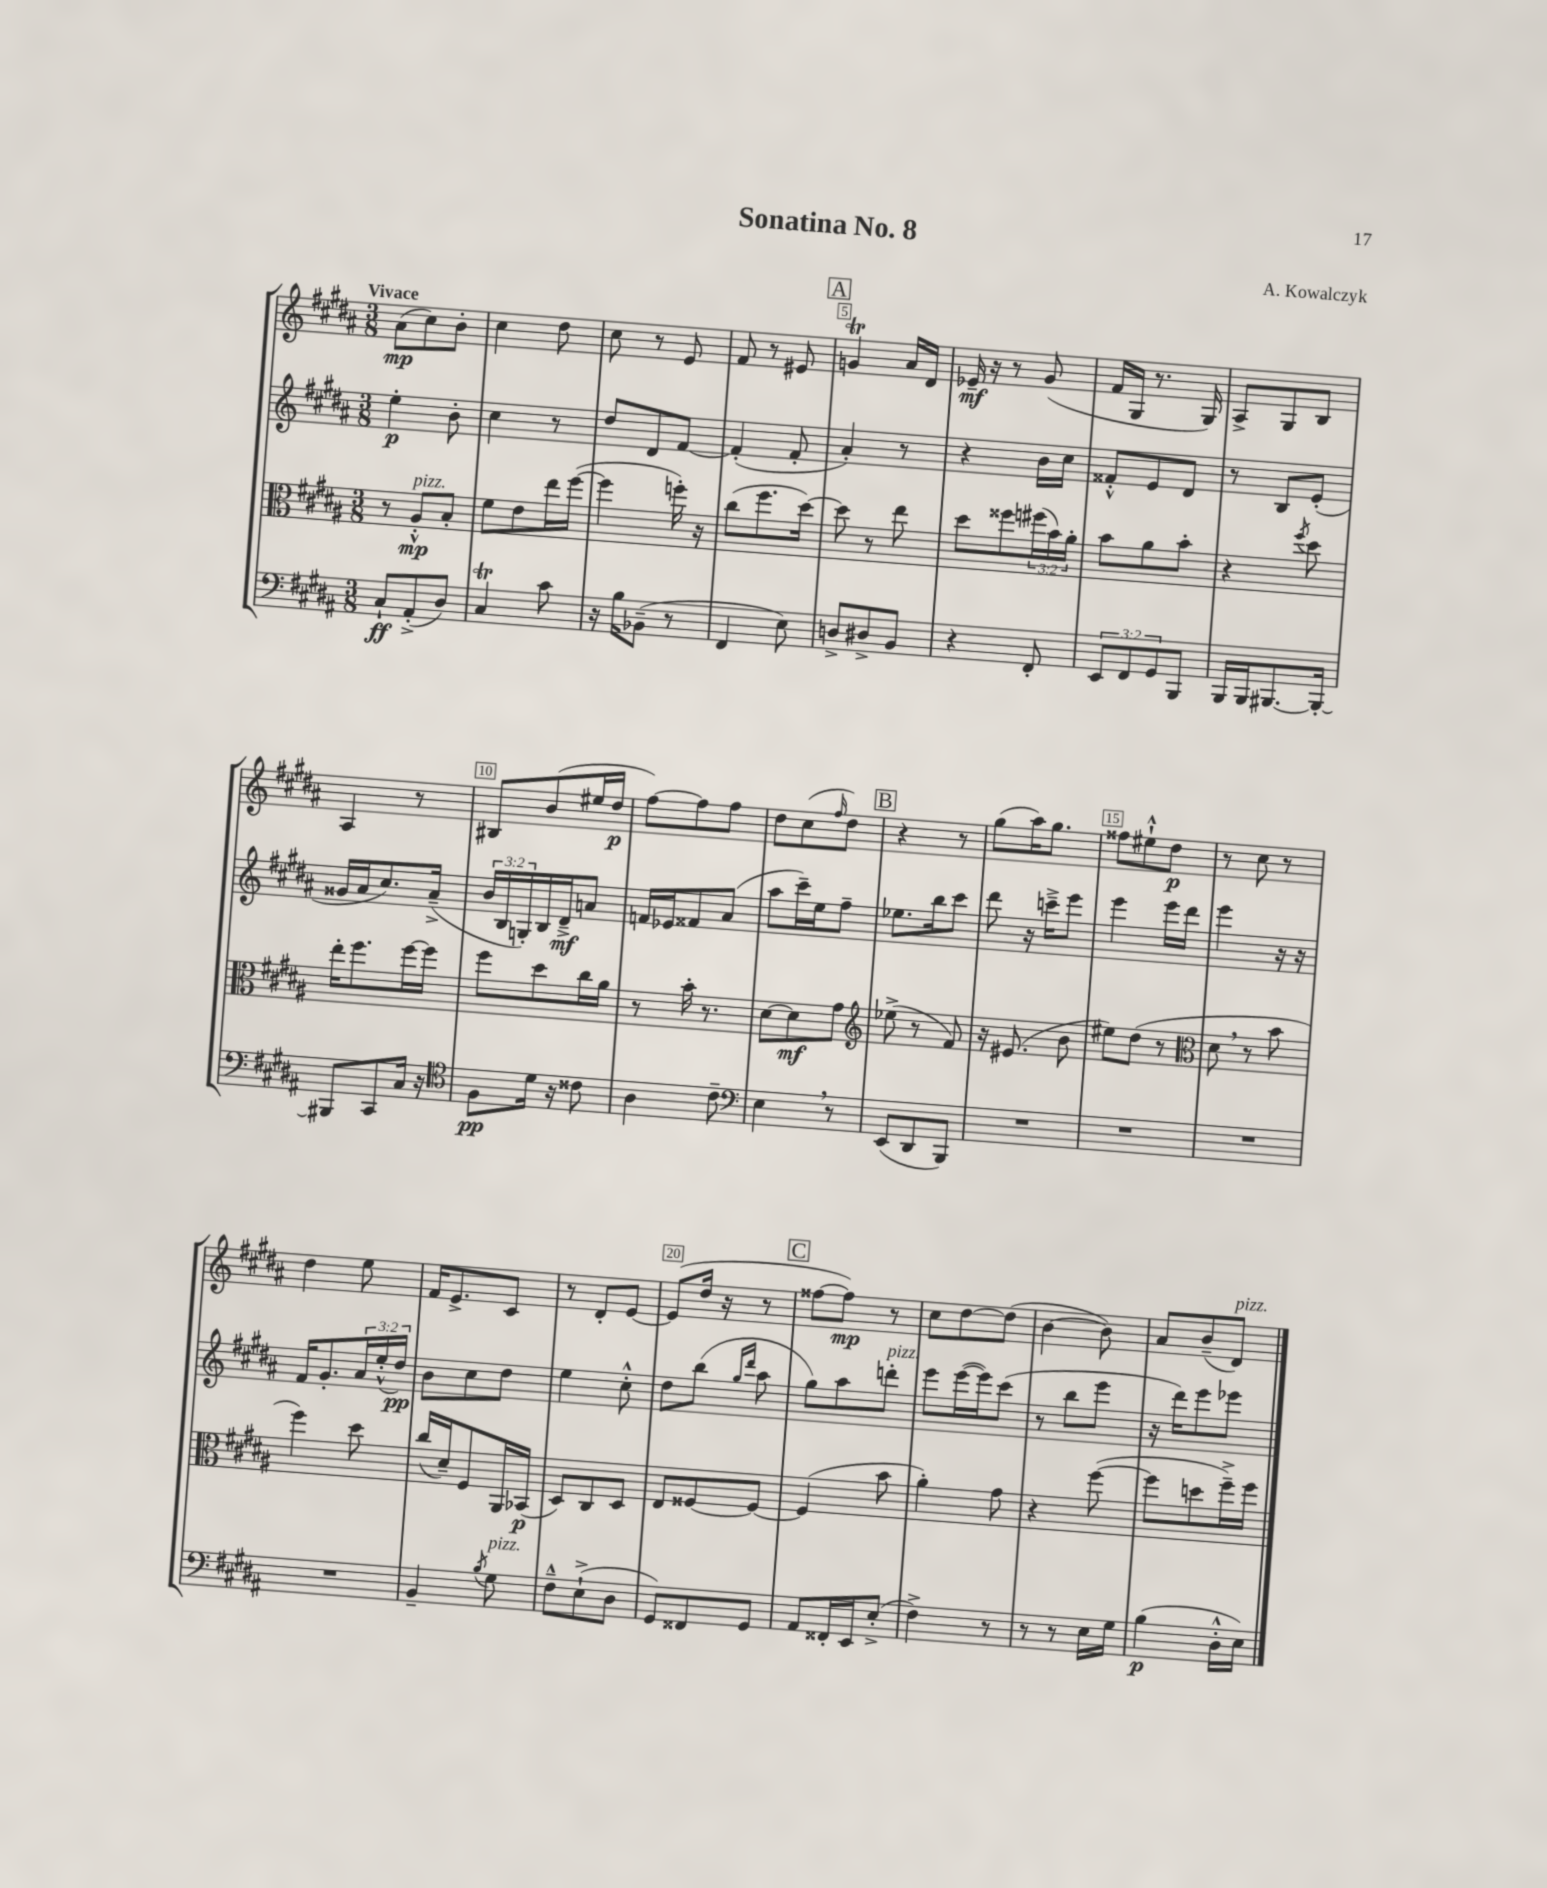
\header { title = "Sonatina No. 8" composer = "A. Kowalczyk" }
<<
\new StaffGroup <<
\new Staff = "s0" {
    \clef treble \key b \major \numericTimeSignature \time 3/8 \tempo "Vivace"
    ais'8\mp( cis''8) b'8-. |
    cis''4 dis''8 |
    cis''8 r8 e'8 |
    fis'8 r8 eis'8 |
    \mark \markup { \box "A" } g'4\trill ais'16 dis'16 |
    ees'16--\mf r16 r8 gis'8( |
    fis'16 gis16 r8. gis16) |
    ais8-> gis8 b8 |
    ais4 r8 |
    bis8 b'8( eis''16 dis''16\p |
    fis''8~) fis''8 fis''8 |
    dis''8 cis''8( \grace { fis''16 } dis''8) |
    \mark \markup { \box "B" } r4 r8 |
    gis''8( ais''16) gis''8. |
    fisis''8 eis''8-!-^ dis''8\p |
    r8 cis''8 r8 |
    dis''4 e''8 |
    fis'16 e'8.-> cis'8 |
    r8 dis'8-. e'8~ |
    e'8( dis''16 r16 r8 |
    \mark \markup { \box "C" } fisis''8~ fisis''8\mp) r8 |
    cis''8 dis''8~ dis''8( |
    b'4~ b'8) |
    ais'8 b'8--( dis'8^\markup { \italic "pizz." }) \bar "|." |
}
\new Staff = "s1" {
    \clef treble \key b \major \numericTimeSignature \time 3/8 \override Staff.TupletNumber.text = #tuplet-number::calc-fraction-text
    e''4-.\p b'8-. |
    cis''4 r8 |
    dis''8 dis'8 fis'8~ |
    fis'4-.( fis'8-. |
    \mark \markup { \box "A" } ais'4-.) r8 |
    r4 b'16 cis''16 |
    fisis'8-.-^ e'8 dis'8 |
    r8 b8 e'8-.( |
    gisis'16 ais'16 cis''8.) ais'16--->( |
    \tuplet 3/2 { b'16 b16 g16-.) } b16 dis'16--->\mf a'8 |
    f'16 ees'16 fisis'8 ais'8( |
    ais''8 cis'''16--) e''16 fis''8-- |
    \mark \markup { \box "B" } ees''8. b''16 cis'''8 |
    dis'''8 r16 c'''16---> e'''8 |
    e'''4 e'''16 dis'''16 |
    e'''4 r16 r16 |
    fis'16 gis'8.-. \tuplet 3/2 { ais'16 e''16-.-^( dis''16\pp) } |
    b'8 cis''8 dis''8 |
    e''4 cis''8-.-^ |
    dis''8 b''8( \grace { gis''16 dis'''16 } ais''8 |
    \mark \markup { \box "C" } gis''8) ais''8 d'''8-.^\markup { \italic "pizz." } |
    e'''8 e'''16~( e'''16) cis'''8( |
    r8 b''8 e'''8 |
    r16 dis'''16) e'''8 ees'''8 \bar "|." |
}
\new Staff = "s2" {
    \clef alto \key b \major \numericTimeSignature \time 3/8 \override Staff.TupletNumber.text = #tuplet-number::calc-fraction-text
    r8 ais8-.-^\mp^\markup { \italic "pizz." } b8-. |
    fis'8 e'8 e''16 fis''16~( |
    fis''4 f''16-.) r16 |
    cis''8( fis''8. dis''16~) |
    \mark \markup { \box "A" } dis''8 r8 e''8 |
    dis''8 fisis''8 \tuplet 3/2 { fis''16( b'16) ais'16-. } |
    b'8 ais'8 b'8-. |
    r4 \acciaccatura { fis''8 } dis''8 |
    e''16-. fis''8. fis''16~ fis''16 |
    fis''8 dis''8 cis''16 ais'16 |
    r8 b'16-. r8. |
    dis'8~ dis'8\mf gis'8 |
    \mark \markup { \box "B" } \clef treble ees''8->( r8 fis'8) |
    r16 eis'8.( b'8 |
    eis''8) dis''8( r8 |
    \clef alto dis'8 \breathe r8 b'8 |
    fis''4) dis''8 |
    cis''16( dis'16--) fis8 ais,16 bes,16\p( |
    dis8) cis8 dis8 |
    e8 fisis8~ fisis8~ |
    \mark \markup { \box "C" } fisis4( b'8 |
    ais'4-.) gis'8 |
    r4 fis''8~( |
    fis''8 d''8 fis''16--->) fis''16 \bar "|." |
}
\new Staff = "s3" {
    \clef bass \key b \major \numericTimeSignature \time 3/8 \override Staff.TupletNumber.text = #tuplet-number::calc-fraction-text
    cis8-!\ff ais,8-.->( dis8) |
    cis4\trill cis'8 |
    r16 b16 bes,8--( r8 |
    fis,4 e8) |
    \mark \markup { \box "A" } d8-> dis8-> b,8 |
    r4 fis,8-. |
    \tuplet 3/2 { e,8 fis,8 gis,8 } b,,8 |
    b,,16 b,,16 bis,,8.~ bis,,16~-. |
    bis,,8 cis,8 cis16 r16 |
    \clef tenor fis8\pp dis'16 r16 cisis'8 |
    ais4 cis'8-- |
    \clef bass e4 \breathe r8 |
    \mark \markup { \box "B" } e,8( dis,8 b,,8) |
    R4. |
    R4. |
    R4. |
    R4. |
    b,4-- \acciaccatura { b8 } gis8^\markup { \italic "pizz." } |
    fis8---^ e8-!->( dis8 |
    gis,8) fisis,8 gis,8 |
    \mark \markup { \box "C" } ais,8 fisis,16-. e,16 e8-.->( |
    fis4->) r8 |
    r8 r8 e16 gis16 |
    b4\p( dis16-.-^ e16) \bar "|." |
}
>>
>>
\layout { \context { \Score \override BarNumber.break-visibility = ##(#f #t #t) barNumberVisibility = #(every-nth-bar-number-visible 5) \override BarNumber.stencil = #(make-stencil-boxer 0.1 0.3 ly:text-interface::print) } }
